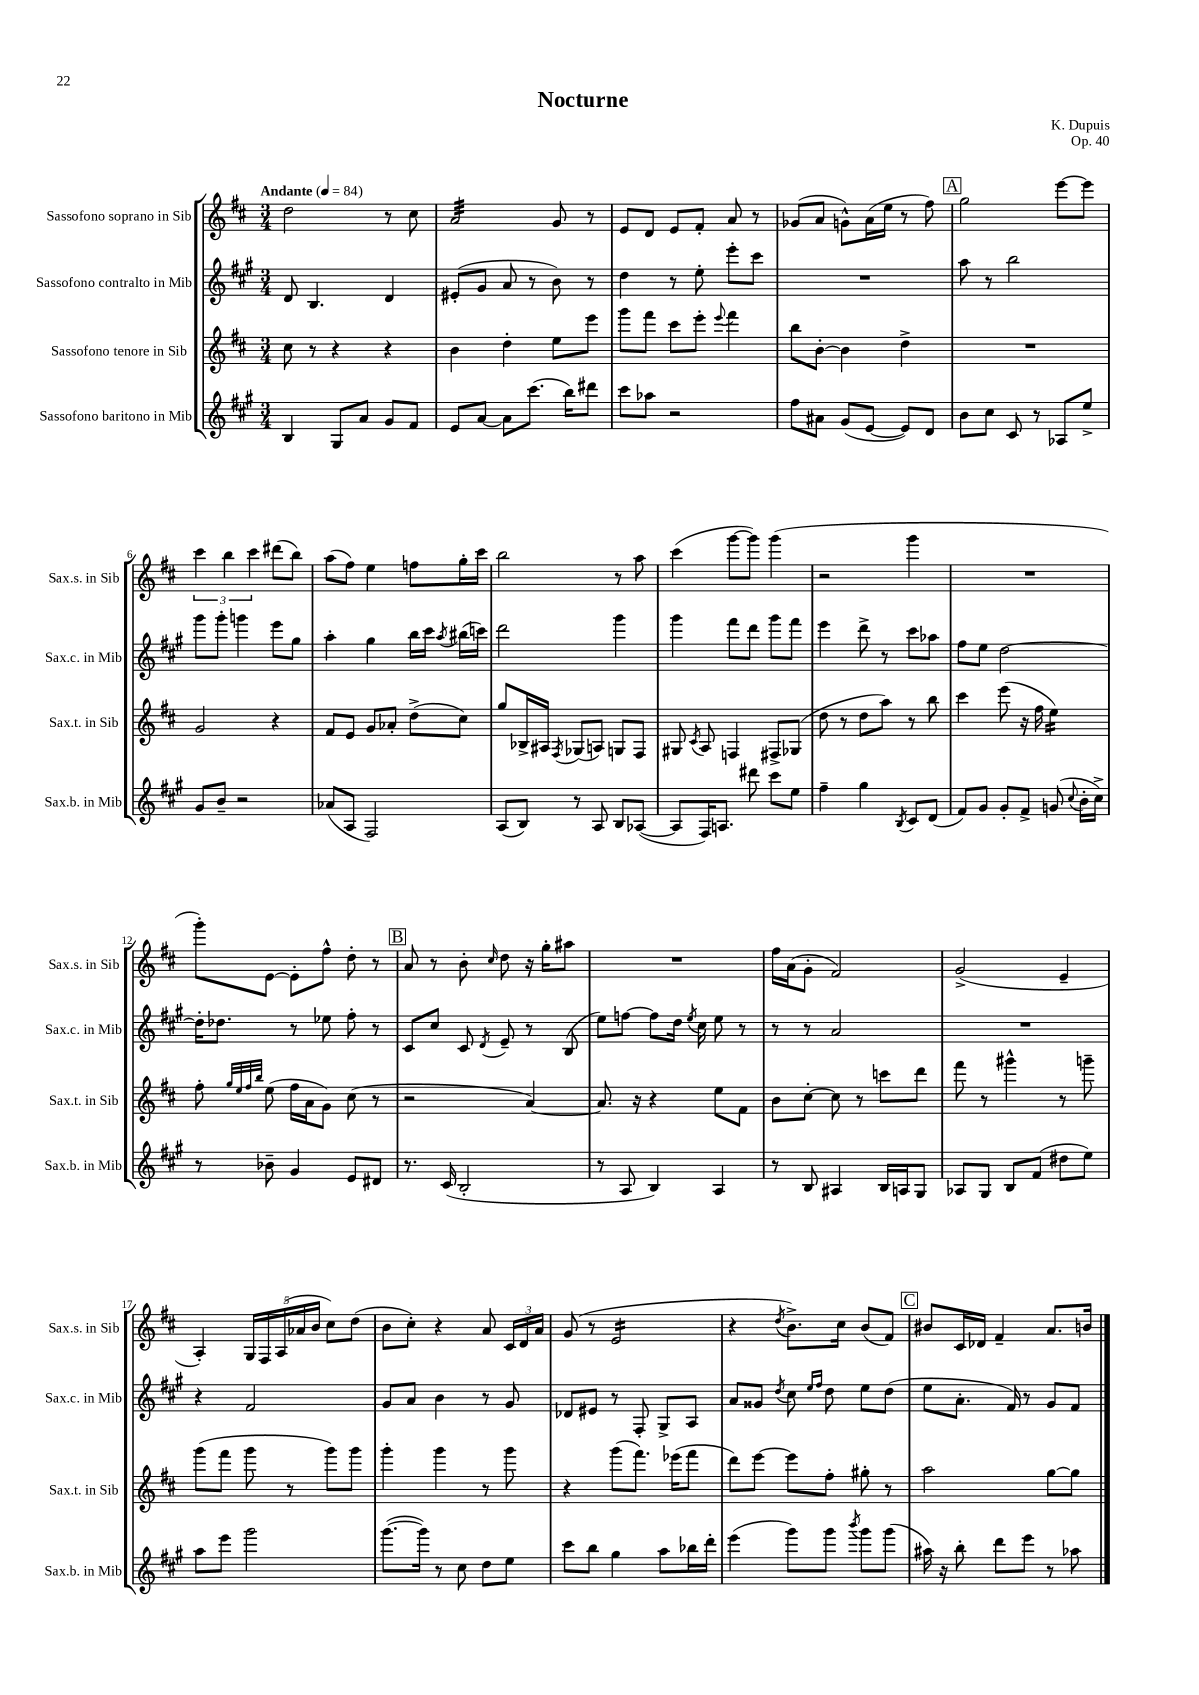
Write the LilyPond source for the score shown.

\header { title = "Nocturne" composer = "K. Dupuis" opus = "Op. 40" }
<<
\new StaffGroup <<
\new Staff = "s0" \with { instrumentName = "Sassofono soprano in Sib" shortInstrumentName = "Sax.s. in Sib" } {
    \clef treble \key d \major \numericTimeSignature \time 3/4 \tempo "Andante" 4 = 84
    \autoBeamOff d''2 r8 cis''8 |
    a'2:32 g'8 r8 |
    e'8[ d'8] e'8[ fis'8]-. a'8 r8 |
    ges'8[( a'8] g'8[-^) a'16( e''16] r8 fis''8) |
    \mark \markup { \box "A" } g''2 e'''8[~ e'''8] |
    \tuplet 3/2 { cis'''4 b''4 cis'''4 } dis'''8[( b''8]) |
    a''8[( fis''8]) e''4 f''8[ g''16-. cis'''16] |
    b''2 r8 a''8 |
    cis'''4( g'''8[~ g'''8]) g'''4( |
    r2 g'''4 |
    R2. |
    g'''8[-.) e'8]~ e'8[-. fis''8]-^ d''8-. r8 |
    \mark \markup { \box "B" } a'8 r8 b'8-. \grace { cis''16 } d''8 r16 g''16[-. ais''8] |
    R2. |
    fis''16[ a'16( g'8]-. fis'2) |
    g'2->( e'4-- |
    a4-.) \tuplet 5/4 { g16[ fis16 a16( aes'16 b'16] } cis''8[) d''8]( |
    b'8[ cis''8]-.) r4 a'8 \tuplet 3/2 { cis'16[ d'16 a'16] } |
    g'8( r8 e'2:16 |
    r4 \acciaccatura { d''8 } b'8.[->) cis''16] b'8[( fis'8]) |
    \mark \markup { \box "C" } bis'8[ cis'16 des'16] fis'4-- a'8.[ b'16] \bar "|." |
}
\new Staff = "s1" \with { instrumentName = "Sassofono contralto in Mib" shortInstrumentName = "Sax.c. in Mib" } {
    \clef treble \key a \major \numericTimeSignature \time 3/4
    \autoBeamOff d'8 b4. d'4 |
    eis'8[-.( gis'8] a'8 r8 b'8) r8 |
    d''4 r8 e''8-. e'''8[-. cis'''8] |
    R2. |
    \mark \markup { \box "A" } a''8 r8 b''2 |
    gis'''8[ gis'''8]-. g'''4 e'''8[ gis''8] |
    a''4-. gis''4 b''16[ cis'''16] \acciaccatura { a''8 } bis''16[( c'''16]) |
    d'''2 gis'''4 |
    gis'''4 fis'''8[ d'''8] gis'''8[ fis'''8] |
    e'''4 d'''8-> r8 cis'''8[ aes''8] |
    fis''8[ e''8] d''2~ |
    d''16[-. des''8.] r8 ees''8 fis''8-. r8 |
    \mark \markup { \box "B" } cis'8[ cis''8] cis'8 \acciaccatura { d'8 } e'8-- r8 b8( |
    e''8[) f''8]~ f''8[ d''16] \acciaccatura { e''8 } cis''16 e''8 r8 |
    r8 r8 a'2 |
    R2. |
    r4 fis'2 |
    gis'8[ a'8] b'4 r8 gis'8 |
    des'8[ eis'8] r8 fis8-. gis8[-> a8] |
    a'8[ gisis'8] \acciaccatura { d''8 } cis''8 \grace { e''16[ fis''16] } d''8 e''8[ d''8]( |
    \mark \markup { \box "C" } e''8[ a'8.]-. fis'16) r8 gis'8[ fis'8] \bar "|." |
}
\new Staff = "s2" \with { instrumentName = "Sassofono tenore in Sib" shortInstrumentName = "Sax.t. in Sib" } {
    \clef treble \key d \major \numericTimeSignature \time 3/4
    \autoBeamOff cis''8 r8 r4 r4 |
    b'4 d''4-. e''8[ e'''8] |
    g'''8[ fis'''8] cis'''8[ e'''8]-. \appoggiatura { e'''8 } fis'''4 |
    b''8[ b'8]~-. b'4 d''4-> |
    \mark \markup { \box "A" } R2. |
    g'2 r4 |
    fis'8[ e'8] g'8[ aes'8]-. d''8[->( cis''8]) |
    g''8[ bes16-> ais16] \acciaccatura { fis8 } ges8[( a8]) g8[ fis8] |
    gis8 \acciaccatura { cis'8 } a8 f4 fis8[-> ges8]( |
    d''8 r8 d''8[ a''8]) r8 b''8 |
    cis'''4 e'''8( r16 fis''16 e''4:16) |
    fis''8-. \grace { g''32[ e''32 fis''32 b''32] } e''8( fis''16[ a'16 g'8]) cis''8( r8 |
    \mark \markup { \box "B" } r2 a'4~) |
    a'8. r16 r4 e''8[ fis'8] |
    b'8[ cis''8]~-. cis''8 r8 c'''8[ d'''8] |
    fis'''8 r8 gis'''4-^ r8 g'''8-- |
    g'''8[( fis'''8] g'''8 r8 g'''8[) g'''8] |
    g'''4-. g'''4 r8 g'''8 |
    r4 g'''8[( fis'''8.]) ees'''16[( fis'''8] |
    d'''8[) e'''8]~ e'''8[ fis''8]-. gis''8-. r8 |
    \mark \markup { \box "C" } a''2 g''8[~ g''8] \bar "|." |
}
\new Staff = "s3" \with { instrumentName = "Sassofono baritono in Mib" shortInstrumentName = "Sax.b. in Mib" } {
    \clef treble \key a \major \numericTimeSignature \time 3/4
    \autoBeamOff b4 gis8[ a'8] gis'8[ fis'8] |
    e'8[ a'8]~ a'8[ cis'''8.]( b''16[) dis'''8] |
    cis'''8[ aes''8] r2 |
    fis''8[ ais'8] gis'8[( e'8]~ e'8[) d'8] |
    \mark \markup { \box "A" } b'8[ cis''8] cis'8 r8 aes8[ e''8]-> |
    gis'8[ b'8]-- r2 |
    aes'8[( a8] fis2) |
    a8[( b8]) r8 a8 b8[ aes8]~( |
    aes8[ fis16) a8.] dis'''8 cis'''8[ e''8] |
    fis''4-- gis''4 \acciaccatura { b8 } cis'8[ d'8]( |
    fis'8[) gis'8] gis'8[-. fis'8]-> g'8( \appoggiatura { cis''8 } b'16[-. cis''16]->) |
    r8 bes'8-- gis'4 e'8[ dis'8] |
    \mark \markup { \box "B" } r8. cis'16( b2-. |
    r8 a8 b4) a4 |
    r8 b8 ais4 b16[ a16 gis8] |
    aes8[ gis8] b8[ fis'8]( dis''8[ e''8]) |
    a''8[ e'''8] gis'''2 |
    gis'''8.[~( gis'''16]) r8 cis''8 d''8[ e''8] |
    cis'''8[ b''8] gis''4 a''8[ bes''16 d'''16]-. |
    e'''4( gis'''8[) gis'''8] \acciaccatura { b'''8 } gis'''8[ gis'''8]( |
    \mark \markup { \box "C" } ais''16) r16 b''8-. d'''8[ e'''8] r8 aes''8 \bar "|." |
}
>>
>>
